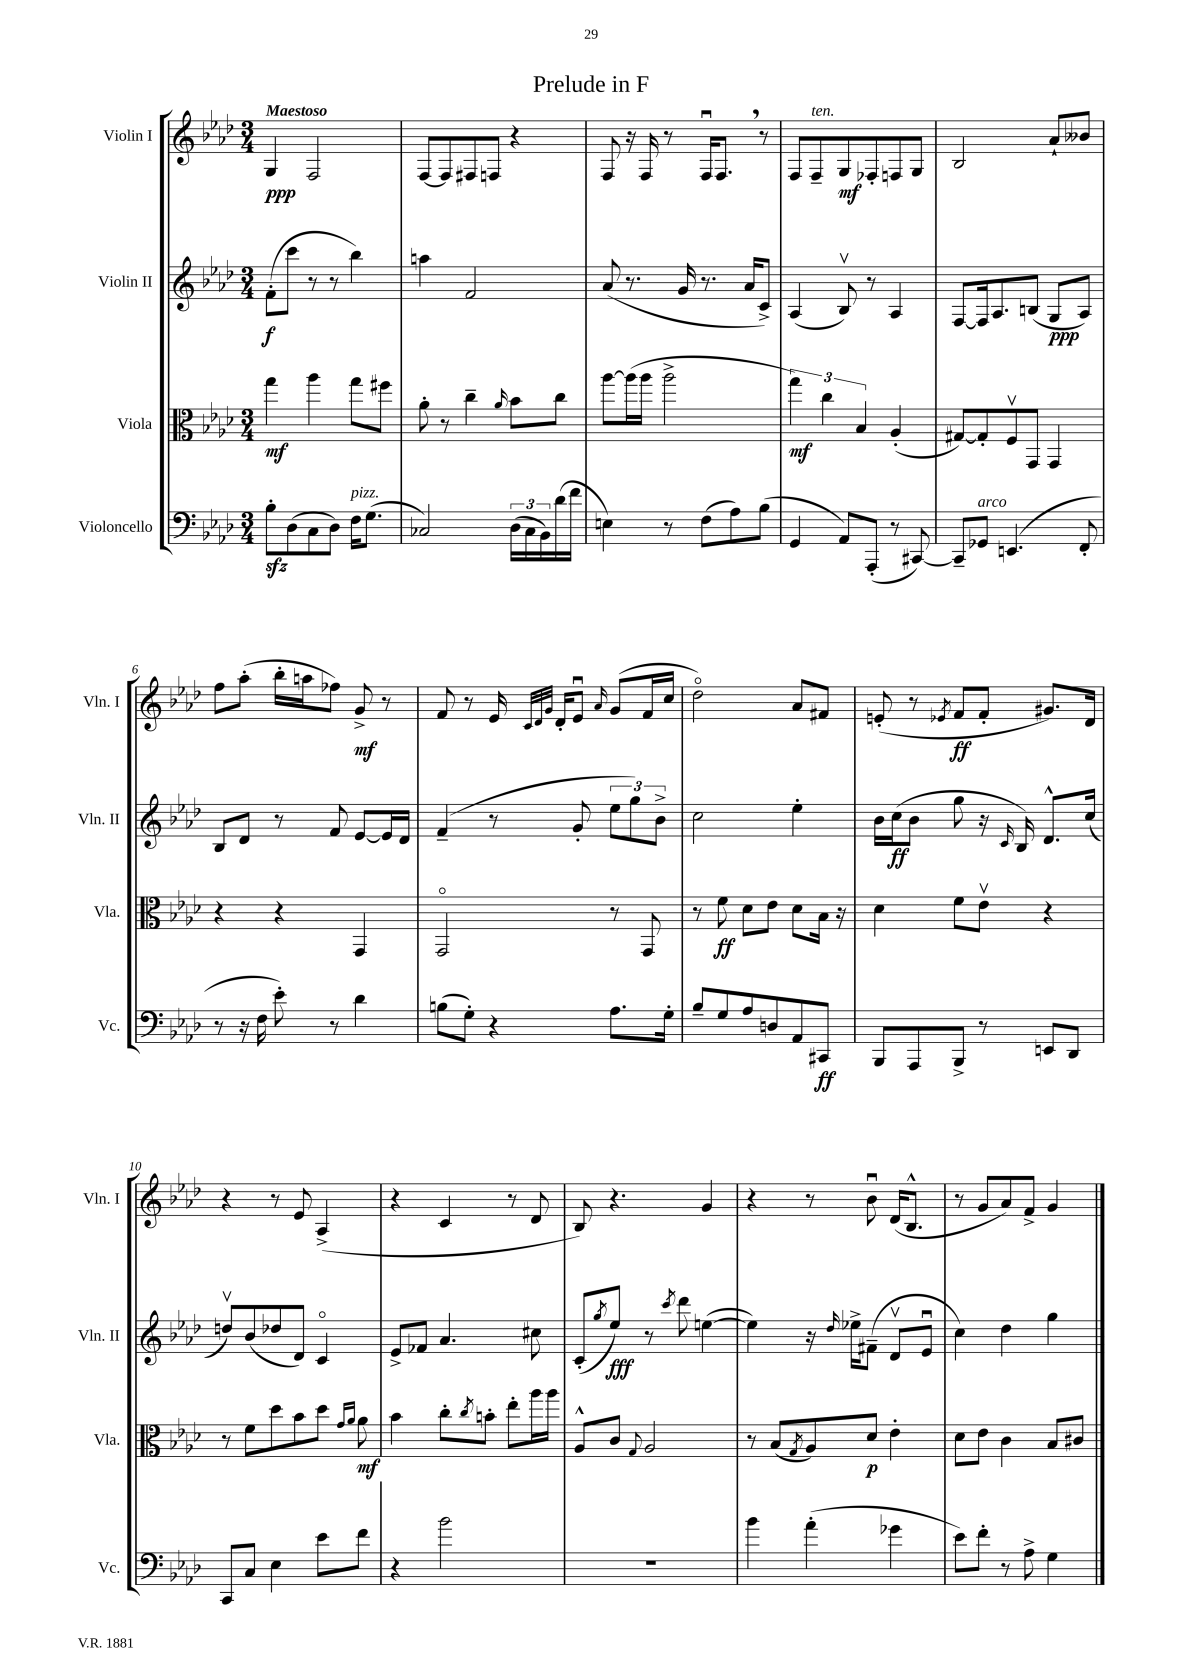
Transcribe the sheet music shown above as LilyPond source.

\header { title = "Prelude in F" }
<<
\new StaffGroup <<
\new Staff = "s0" \with { instrumentName = "Violin I" shortInstrumentName = "Vln. I" } {
    \clef treble \key aes \major \numericTimeSignature \time 3/4 \tempo "Maestoso"
    g4\ppp f2 |
    f8~ f8 fis8 f8 r4 |
    f8 r16 f16 r8 f16\downbow f8. \breathe r8 |
    f8 f8--^\markup { \italic "ten." } g8\mf fes8-. f8 g8 |
    bes2 aes'8-! beses'8 |
    f''8 aes''8-.( bes''16-. a''16 fes''8) g'8->\mf r8 |
    f'8 r8 ees'16 \grace { c'32 des'32 g'32 } des'16-. ees'8\downbow \grace { aes'16 } g'8( f'16 c''16 |
    des''2\flageolet) aes'8 fis'8 |
    e'8-.( r8 \acciaccatura { ees'8 } f'8\ff f'8-. gis'8.) des'16 |
    r4 r8 ees'8 aes4->( |
    r4 c'4 r8 des'8 |
    bes8) r4. g'4 |
    r4 r8 bes'8\downbow des'16( bes8.-^ |
    r8 g'8 aes'8) f'8-> g'4 \bar "|." |
}
\new Staff = "s1" \with { instrumentName = "Violin II" shortInstrumentName = "Vln. II" } {
    \clef treble \key aes \major \numericTimeSignature \time 3/4
    f'8-.\f( c'''8 r8 r8 bes''4) |
    a''4 f'2 |
    aes'8( r8. g'16 r8. aes'16 c'8->) |
    aes4( bes8\upbow) r8 aes4 |
    f8~ f16 aes8. b8( g8\ppp aes8) |
    bes8 des'8 r8 f'8 ees'8~ ees'16 des'16 |
    f'4--( r8 g'8-. \tuplet 3/2 { ees''8 g''8) bes'8-> } |
    c''2 ees''4-. |
    bes'16 c''16\ff( bes'8 g''8 r16 \grace { c'16 } bes16) des'8.-^ c''16( |
    d''8\upbow) bes'8( des''8 des'8) c'4\flageolet |
    ees'8-> fes'8 aes'4. cis''8 |
    c'8-.( \acciaccatura { g''8 } ees''8\fff) r8 \acciaccatura { c'''8 } des'''8 e''4~( |
    e''4) r16 \grace { des''16 } ees''16-> fis'8--( des'8\upbow ees'8\downbow |
    c''4) des''4 g''4 \bar "|." |
}
\new Staff = "s2" \with { instrumentName = "Viola" shortInstrumentName = "Vla." } {
    \clef alto \key aes \major \numericTimeSignature \time 3/4
    g''4\mf aes''4 g''8 fis''8 |
    aes'8-. r8 c''4-- \grace { aes'16 } bes'8 c''8 |
    aes''8~ aes''16( aes''16 aes''2-> |
    \tuplet 3/2 { g''4\mf) c''4 bes4 } aes4-.( |
    gis8~) gis8-. f8\upbow g,8 g,4 |
    r4 r4 g,4 |
    g,2\flageolet r8 g,8 |
    r8 f'8\ff des'8 ees'8 des'8 bes16 r16 |
    des'4 f'8 ees'8\upbow r4 |
    r8 f'8 des''8 bes'8 des''8 \grace { g'16 aes'16 } aes'8\mf |
    bes'4 c''8-. \acciaccatura { c''8 } b'8-. ees''8-. aes''16 aes''16 |
    aes8-^ c'8 \appoggiatura { g8 } aes2 |
    r8 bes8( \acciaccatura { g8 } aes8) des'8\p ees'4-. |
    des'8 ees'8 c'4 bes8 cis'8 \bar "|." |
}
\new Staff = "s3" \with { instrumentName = "Violoncello" shortInstrumentName = "Vc." } {
    \clef bass \key aes \major \numericTimeSignature \time 3/4
    bes8-.\sfz des8( c8 des8) f16^\markup { \italic "pizz." } g8.( |
    ces2) \tuplet 3/2 { des16( ces16 bes,16) } des'16( f'16 |
    e4) r8 f8( aes8) bes8( |
    g,4 aes,8) aes,,8-.( r8 cis,8~) |
    cis,8-- ges,8^\markup { \italic "arco" } e,4.( f,8-. |
    r8 r16 f16 ees'8-.) r8 des'4 |
    b8( g8-.) r4 aes8. g16-. |
    bes8-- g8 aes8 d8 aes,8 cis,8\ff |
    bes,,8 aes,,8 bes,,8-> r8 e,8 des,8 |
    c,8 c8 ees4 ees'8 f'8 |
    r4 bes'2 |
    R2. |
    bes'4 aes'4-.( ges'4 |
    ees'8) f'8-. r8 aes8-> g4 \bar "|." |
}
>>
>>
